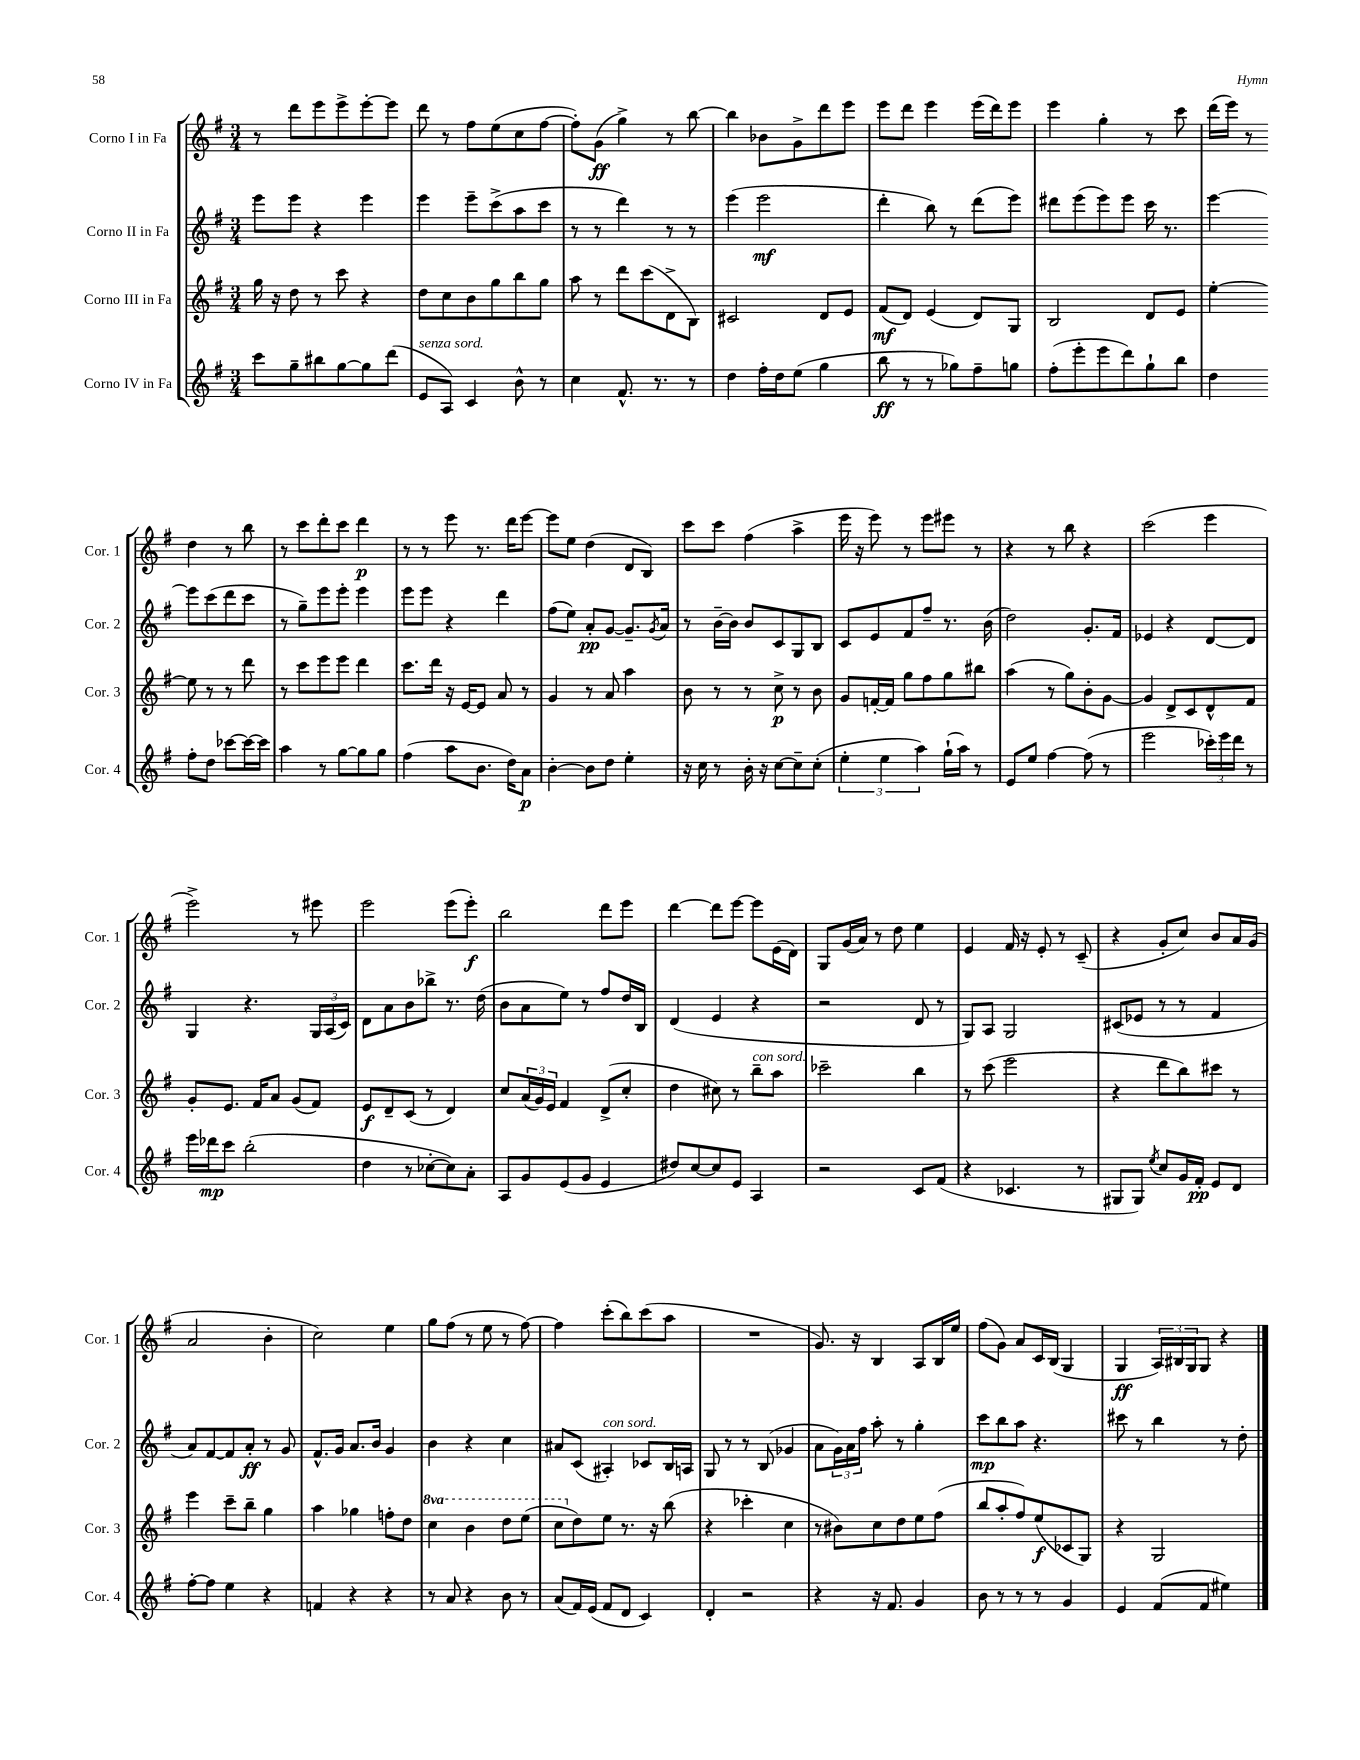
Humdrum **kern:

**kern	**dynam	**kern	**dynam	**kern	**dynam	**kern	**dynam
*part4	*part4	*part3	*part3	*part2	*part2	*part1	*part1
*staff4	*staff4	*staff3	*staff3	*staff2	*staff2	*staff1	*staff1
*I"Corno IV in Fa	*	*I"Corno III in Fa	*	*I"Corno II in Fa	*	*I"Corno I in Fa	*
*I'Cor. 4	*	*I'Cor. 3	*	*I'Cor. 2	*	*I'Cor. 1	*
*clefG2	*	*clefG2	*	*clefG2	*	*clefG2	*
*k[f#]	*	*k[f#]	*	*k[f#]	*	*k[f#]	*
*M3/4	*	*M3/4	*	*M3/4	*	*M3/4	*
=72	=72	=72	=72	=72	=72	=72	=72
8ccc\L	.	16gg\	.	8eee\L	.	8r	.
.	.	16r	.	.	.	.	.
8gg~\	.	8dd\	.	8eee\J	.	8ddd\L	.
8bb#X\	.	8r	.	4r	.	8eee\	.
[8gg\	.	8ccc\	.	.	.	8eee^\	.
8gg\]	.	4r	.	4eee\	.	[8eee'\	.
(8ddd\J	.	.	.	.	.	8eee\J]	.
=73	=73	=73	=73	=73	=73	=73	=73
!LO:TX:a:i:t=senza sord.	!	!	!	!	!	!	!
8e/L	.	8dd\L	.	4eee\	.	8ddd\	.
8A/J)	.	8cc\	.	.	.	8r	.
4c/	.	8b\	.	8eee~\L	.	8ff#\L	.
.	.	8gg\	.	(8ccc^\	.	(8ee\	.
8b^^\	.	8bb\	.	8aa\	.	8cc\	.
8r	.	8gg\J	.	8ccc\J	.	[8ff#\J	.
=74	=74	=74	=74	=74	=74	=74	=74
4cc\	.	8aa\	.	8r	.	8ff#'\L])	.
.	.	8r	.	8r	.	(8g\J	ff
8.f#^^/	.	8ddd\L	.	4ddd\)	.	4gg^\)	.
.	.	(8ccc\	.	.	.	.	.
8.r	.	.	.	.	.	.	.
.	.	8d^\	.	8r	.	8r	.
8r	.	8B\J)	.	8r	.	[8bb\	.
=75	=75	=75	=75	=75	=75	=75	=75
4dd\	.	2c#X/	.	(4eee\	.	4bb\]	.
16ff#'\LL	.	.	.	2eee\	mf	8b-X\L	.
16dd\J	.	.	.	.	.	.	.
(8ee\J	.	.	.	.	.	8g^\	.
4gg\	.	8d/L	.	.	.	8ddd\	.
.	.	8e/J	.	.	.	8eee\J	.
=76	=76	=76	=76	=76	=76	=76	=76
8bb\	ff	(8f#/L	mf	4ddd'\	.	8eee\L	.
8r	.	8d/J)	.	.	.	8ddd\J	.
8r	.	(4e/	.	8bb\)	.	4eee\	.
8gg-X\L)	.	.	.	8r	.	.	.
8ff#~\	.	8d/L)	.	(8ddd\L	.	(16eee\LL	.
.	.	.	.	.	.	16ddd\J)	.
8ggn\J	.	8G/J	.	8eee\J)	.	8eee\J	.
=77	=77	=77	=77	=77	=77	=77	=77
(8ff#'\L	.	2B/	.	8ddd#X\L	.	4eee\	.
8eee'\	.	.	.	(8eee\	.	.	.
8eee\	.	.	.	8eee\)	.	4gg'\	.
8ddd\)	.	.	.	8eee\J	.	.	.
8gg`\	.	8d/L	.	16ccc\	.	8r	.
.	.	.	.	8.r	.	.	.
8bb\J	.	8e/J	.	.	.	8ccc\	.
=78	=78	=78	=78	=78	=78	=78	=78
4dd\	.	[4ee'\	.	[4eee\	.	(16ddd\LL	.
.	.	.	.	.	.	16eee\JJ)	.
.	.	.	.	.	.	8r	.
8ff#'\L	.	8ee\]	.	8eee\L]	.	4dd\	.
8dd\J	.	8r	.	(8ccc\	.	.	.
[8ccc-X\L	.	8r	.	8ddd\	.	8r	.
16ccc-\L_	.	8ddd\	.	8ccc\J	.	8bb\	.
16ccc-\JJ]	.	.	.	.	.	.	.
!!LO:LB:g=z
=79	=79	=79	=79	=79	=79	=79	=79
4aa\	.	8r	.	8r	.	8r	.
.	.	8ccc\L	.	8gg~\L)	.	8ccc\L	.
8r	.	8eee\	.	8eee\	.	8ddd'\	.
[8gg\L	.	8eee\J	.	8eee'\J	.	8ccc\J	.
8gg\]	.	4ddd\	.	4eee\	.	4ddd\	p
8gg\J	.	.	.	.	.	.	.
=80	=80	=80	=80	=80	=80	=80	=80
(4ff#\	.	8.ccc\L	.	8eee\L	.	8r	.
.	.	.	.	8eee\J	.	8r	.
.	.	16ddd\Jk	.	.	.	.	.
8aa\L	.	16r	.	4r	.	8eee\	.
.	.	[16e/KL	.	.	.	.	.
8.b\J	.	8e/J]	.	.	.	8.r	.
.	.	8a/	.	4ddd\	.	.	.
16dd\KL)	.	.	.	.	.	16ddd\KL	.
8a\J	p	8r	.	.	.	[8eee\J	.
=81	=81	=81	=81	=81	=81	=81	=81
[4b'\	.	4g/	.	(8ff#\L	.	8eee\L]	.
.	.	.	.	8ee\J)	.	8ee\J	.
8b\L]	.	8r	.	8a'/L	pp	(4dd\	.
8dd\J	.	8a/	.	[8g/J	.	.	.
4ee'\	.	4aa\	.	8.g~/L]	.	8d/L	.
.	.	.	.	.	.	8B/J)	.
.	.	.	.	8qg/	.	.	.
.	.	.	.	16a/Jk	.	.	.
=82	=82	=82	=82	=82	=82	=82	=82
16r	.	8b\	.	8r	.	8ccc\L	.
16cc\	.	.	.	.	.	.	.
8r	.	8r	.	[16b~\LL	.	8ccc\J	.
.	.	.	.	16b\JJ]	.	.	.
16b'\	.	8r	.	8b/L	.	(4ff#\	.
16r	.	.	.	.	.	.	.
[8cc\L	.	8cc^\	p	8c/	.	.	.
8cc~\]	.	8r	.	8G/	.	4aa^\	.
(8cc'\J	.	8b\	.	8B/J	.	.	.
=83	=83	=83	=83	=83	=83	=83	=83
6ee'\	.	8g/L	.	8c/L	.	16eee\	.
.	.	.	.	.	.	16r	.
.	.	[16fn'/L	.	8e/	.	8eee\)	.
6ee\	.	.	.	.	.	.	.
.	.	16f/JJ]	.	.	.	.	.
.	.	8gg\L	.	8f#/	.	8r	.
6aa\)	.	.	.	.	.	.	.
.	.	8ff#\	.	8ff#~/J	.	8eee\L	.
(16gg`\LL	.	8gg\	.	8.r	.	8eee#X\J	.
16aa\JJ)	.	.	.	.	.	.	.
8r	.	8bb#X\J	.	.	.	8r	.
.	.	.	.	(16b\	.	.	.
=84	=84	=84	=84	=84	=84	=84	=84
8e/L	.	(4aa\	.	2dd\)	.	4r	.
8ee/J	.	.	.	.	.	.	.
[4ff#\	.	8r	.	.	.	8r	.
.	.	8gg\L)	.	.	.	8bb\	.
(8ff#\]	.	8b'\	.	8.g'/L	.	4r	.
8r	.	[8g\J	.	.	.	.	.
.	.	.	.	16f#/Jk	.	.	.
=85	=85	=85	=85	=85	=85	=85	=85
2eee\	.	4g/]	.	4e-X/	.	(2ccc\	.
.	.	8d^/L	.	4r	.	.	.
.	.	8c/	.	.	.	.	.
24ccc-X'\LL)	.	8d^^/	.	[8d/L	.	4eee\	.
24eee\	.	.	.	.	.	.	.
24ddd\JJ	.	.	.	.	.	.	.
8r	.	8f#/J	.	8d/J]	.	.	.
!!LO:LB:g=z
=86	=86	=86	=86	=86	=86	=86	=86
16eee\LL	.	8g'/L	.	4G/	.	2eee^\)	.
16ddd-X\J	mp	.	.	.	.	.	.
8ccc\J	.	8.e/J	.	.	.	.	.
(2bb'\	.	.	.	4.r	.	.	.
.	.	16f#/KL	.	.	.	.	.
.	.	8a/J	.	.	.	.	.
.	.	(8g/L	.	.	.	8r	.
.	.	8f#/J)	.	24G/LL	.	8eee#X\	.
.	.	.	.	(24A/	.	.	.
.	.	.	.	24c/JJ)	.	.	.
=87	=87	=87	=87	=87	=87	=87	=87
4dd\	.	8e/L	f	8d\L	.	2eee\	.
.	.	8d~/	.	8a\	.	.	.
8r	.	(8c/J	.	8b\	.	.	.
[8cc-X'\L	.	8r	.	8bb-X^\J	.	.	.
8cc-\])	.	4d/)	.	8.r	.	(8eee\L	.
8a'\J	.	.	.	.	.	8eee'\J)	f
.	.	.	.	(16dd\	.	.	.
=88	=88	=88	=88	=88	=88	=88	=88
8A/L	.	8cc/L	.	8b\L	.	2bb\	.
8g/	.	(24a/L	.	8a\	.	.	.
.	.	24g/)	.	.	.	.	.
.	.	24e/JJ	.	.	.	.	.
(8e/	.	4f#/	.	8ee\J)	.	.	.
8g/J	.	.	.	8r	.	.	.
4e/	.	(8d^/L	.	8ff#/L	.	8ddd\L	.
.	.	8cc'/J	.	16dd/L	.	8eee\J	.
.	.	.	.	16B/JJ	.	.	.
=89	=89	=89	=89	=89	=89	=89	=89
8dd#X/L)	.	4dd\	.	(4d/	.	[4ddd\	.
[8cc/	.	.	.	.	.	.	.
8cc/]	.	8cc#X\)	.	4e/	.	8ddd\L]	.
8e/J	.	8r	.	.	.	[8eee\J	.
!	!	!LO:TX:a:i:t=con sord.	!	!	!	!	!
4A/	.	8bb~\L	.	4r	.	8eee\L]	.
.	.	8aa\J	.	.	.	(16e\L	.
.	.	.	.	.	.	16d\JJ)	.
=90	=90	=90	=90	=90	=90	=90	=90
2r	.	2ccc-X~\	.	2r	.	8G/L	.
.	.	.	.	.	.	(16g/L	.
.	.	.	.	.	.	16a/JJ)	.
.	.	.	.	.	.	8r	.
.	.	.	.	.	.	8dd\	.
8c/L	.	4bb\	.	8d/	.	4ee\	.
(8f#/J	.	.	.	8r	.	.	.
=91	=91	=91	=91	=91	=91	=91	=91
4r	.	8r	.	8G/L)	.	4e/	.
.	.	(8ccc\	.	8A/J	.	.	.
4.c-X/	.	2eee\	.	2G/	.	16f#/	.
.	.	.	.	.	.	16r	.
.	.	.	.	.	.	8e'/	.
.	.	.	.	.	.	8r	.
8r	.	.	.	.	.	(8c~/	.
=92	=92	=92	=92	=92	=92	=92	=92
8G#X/L	.	4r	.	(8c#X/L	.	4r	.
8G#/J)	.	.	.	8e-X/J	.	.	.
8qee/	.	.	.	.	.	.	.
8cc/L	.	8ddd\L	.	8r	.	8g'/L	.
16g/L	.	8bb\)	.	8r	.	8cc/J)	.
16f#'/JJ	pp	.	.	.	.	.	.
8e/L	.	8ccc#X\J	.	4f#/	.	8b/L	.
8d/J	.	8r	.	.	.	16a/L	.
.	.	.	.	.	.	(16g/JJ	.
!!LO:LB:g=z
=93	=93	=93	=93	=93	=93	=93	=93
[8ff#'\L	.	4eee\	.	8a/L)	.	2a/	.
8ff#\J]	.	.	.	[8f#/	.	.	.
4ee\	.	8ccc~\L	.	8f#/]	.	.	.
.	.	8bb~\J	.	8a'/J	ff	.	.
4r	.	4gg\	.	8r	.	4b'\	.
.	.	.	.	8g/	.	.	.
=94	=94	=94	=94	=94	=94	=94	=94
4fn/	.	4aa\	.	8.f#^^/L	.	2cc\)	.
.	.	.	.	16g/Jk	.	.	.
4r	.	4gg-X\	.	8.a/L	.	.	.
.	.	.	.	16b/Jk	.	.	.
4r	.	8ffn'\L	.	4g/	.	4ee\	.
.	.	8dd\J	.	.	.	.	.
=95	=95	=95	=95	=95	=95	=95	=95
*	*	*8va	*	*	*	*	*
8r	.	4ccc\	.	4b\	.	8gg\L	.
8a/	.	.	.	.	.	(8ff#\J	.
4r	.	4bb\	.	4r	.	8r	.
.	.	.	.	.	.	8ee\	.
8b\	.	8ddd\L	.	4cc\	.	8r	.
8r	.	(8eee\J	.	.	.	[8ff#\)	.
=96	=96	=96	=96	=96	=96	=96	=96
(8a/L	.	8ccc\L	.	8a#X/L	.	4ff#\]	.
*	*	*X8va	*	*	*	*	*
16f#/L)	.	8dd\)	.	(8c/J	.	.	.
(16e/JJ	.	.	.	.	.	.	.
!	!	!	!	!LO:TX:a:i:t=con sord.	!	!	!
8f#/L	.	8ee\J	.	4A#X'/)	.	(8ccc'\L	.
8d/J	.	8.r	.	.	.	8bb\)	.
4c/)	.	.	.	8c-X/L	.	(8ccc\	.
.	.	16r	.	.	.	.	.
.	.	(8bb\	.	16B/L	.	8aa\J	.
.	.	.	.	16An/JJ	.	.	.
=97	=97	=97	=97	=97	=97	=97	=97
4d'/	.	4r	.	8G/	.	2.r	.
.	.	.	.	8r	.	.	.
2r	.	4ccc-X'\	.	8r	.	.	.
.	.	.	.	(8B/	.	.	.
.	.	4cc\	.	4g-X/	.	.	.
=98	=98	=98	=98	=98	=98	=98	=98
4r	.	8r	.	8a\L	.	8.g/)	.
.	.	8b#X\L)	.	24g\L)	.	.	.
.	.	.	.	24a\	.	.	.
.	.	.	.	.	.	16r	.
.	.	.	.	24ff#\JJ	.	.	.
16r	.	8cc\	.	8aa'\	.	4B/	.
8.f#/	.	.	.	.	.	.	.
.	.	8dd\	.	8r	.	.	.
4g/	.	8ee\	.	4gg'\	.	8A/L	.
.	.	(8ff#\J	.	.	.	16B/L	.
.	.	.	.	.	.	16ee/JJ	.
=99	=99	=99	=99	=99	=99	=99	=99
8b\	.	8bb/L	.	8ccc\L	mp	(8ff#\L	.
8r	.	8aa'/	.	8bb\	.	8g\J)	.
8r	.	8ff#/)	.	8aa\J	.	8a/L	.
8r	.	(8ee/	f	4.r	.	16c/L	.
.	.	.	.	.	.	(16B/JJ	.
4g/	.	8c-X/	.	.	.	4G/	.
.	.	8G/J)	.	.	.	.	.
=100	=100	=100	=100	=100	=100	=100	=100
4e/	.	4r	.	8ccc#X\	.	4G/	ff
.	.	.	.	8r	.	.	.
(8f#/L	.	2G/	.	4bb\	.	24A/LL)	.
.	.	.	.	.	.	24B#X/	.
.	.	.	.	.	.	24G/J	.
8f#/J	.	.	.	.	.	8G/J	.
4ee#X\)	.	.	.	8r	.	4r	.
.	.	.	.	8dd'\	.	.	.
==	==	==	==	==	==	==	==
*-	*-	*-	*-	*-	*-	*-	*-
